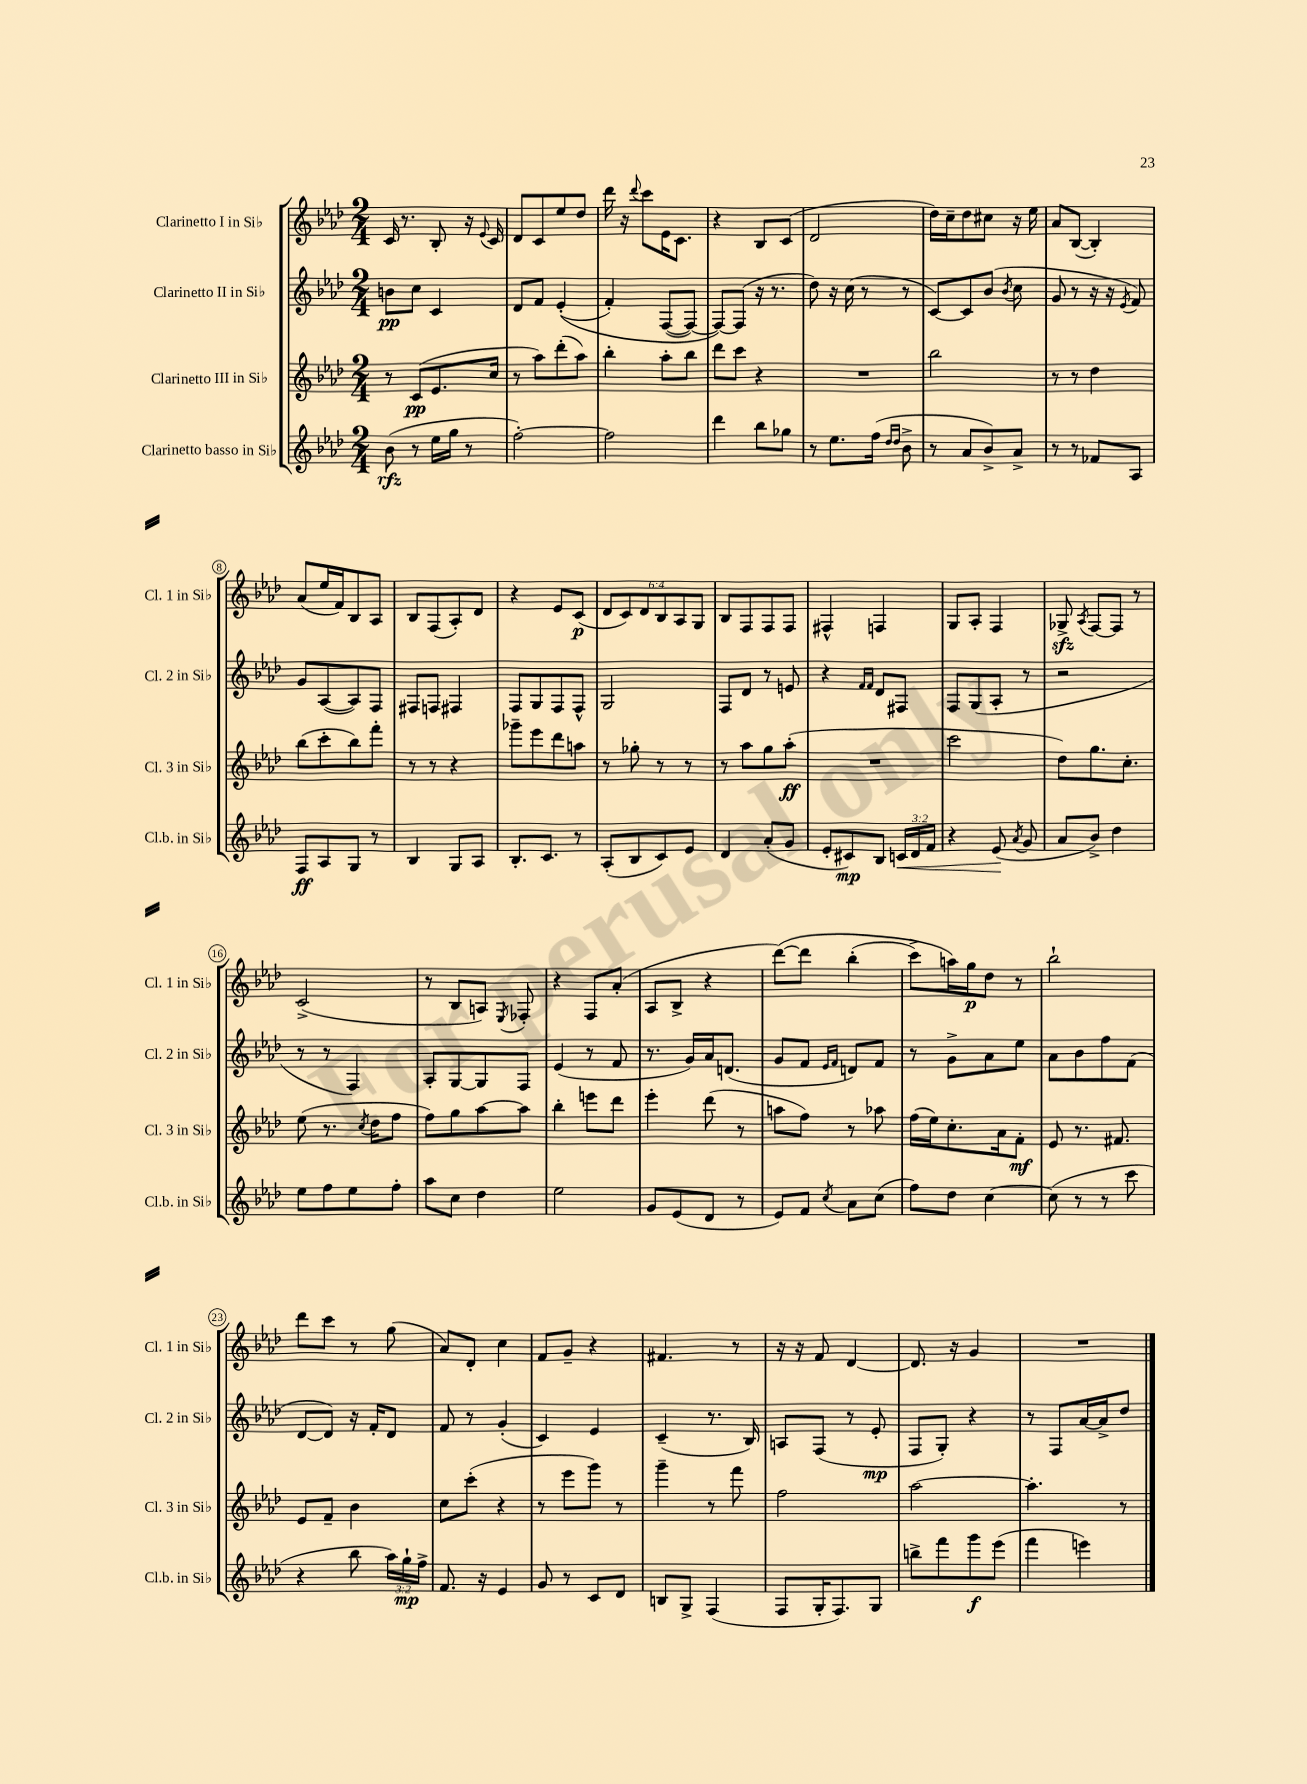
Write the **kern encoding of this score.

**kern	**kern	**kern	**kern
*staff4	*staff3	*staff2	*staff1
*clefG2	*clefG2	*clefG2	*clefG2
*k[b-e-a-d-]	*k[b-e-a-d-]	*k[b-e-a-d-]	*k[b-e-a-d-]
*M2/4	*M2/4	*M2/4	*M2/4
(8b-	8r	8b	16c
.	.	.	8.r
8r	(8c	8cc	.
16ee-	8.e-	4c	8B-'
16gg	.	.	.
8r	.	.	16r
.	.	.	8qqe-
.	16cc	.	16c
=	=	=	=
[2ff')	8r	8d-	8d-
.	8aa-)	8f	8c
.	(8ddd-'	&((4e-'	8ee-
.	8aa-)	.	8dd-
=	=	=	=
2ff]	4bb-'	4f')	16ddd-
.	.	.	16r
.	.	.	8qqddd-
.	.	.	8ccc
.	8aa-'	([8F	16e-
.	.	.	8.c
.	8bb-	8F_)	.
=	=	=	=
4ddd-	8ddd-	8F_&)	4r
.	8ccc	(8F]	.
8bb-	4r	16r	8B-
.	.	8.r	.
8gg-	.	.	(8c
=	=	=	=
8r	2r	8dd-)	2d-
8.ee-	.	16r	.
.	.	(16cc	.
.	.	8r	.
(16ff	.	.	.
16qqdd-	.	.	.
16qqdd-	.	.	.
8b-^	.	8r	.
=	=	=	=
8r	2bb-	[8c)	16dd-)
.	.	.	16cc~
8a-	.	8c]	8dd-
8b-^)	.	(8b-	8cc#
.	.	8qb-	.
8a-^	.	8cc	16r
.	.	.	16ee-
=	=	=	=
8r	8r	8g	8a-
8r	8r	8r	([8B-
8f-	4dd-	16r	4B-'])
.	.	16r	.
.	.	8qe-	.
8A-	.	8f)	.
=	=	=	=
8F	(8bb-	8g	(8a-
8A-	8ccc'	([8A-	16ee-
.	.	.	16f)
8G	8bb-)	8A-])	8B-
8r	8fff'	8F	8A-
=	=	=	=
4B-	8r	8F#	8B-
.	8r	8F	(8F
8G	4r	4F#	8A-')
8A-	.	.	8d-
=	=	=	=
8.B-'	8ggg-~	8F	4r
.	8eee-	8G	.
8.c	.	.	.
.	8ddd-	8F	8e-
8r	8aa	8F^^	(8c
=	=	=	=
(8A-'	8r	2G	12d-
.	.	.	12c)
8B-	8gg-'	.	.
.	.	.	12d-
8c)	8r	.	12B-
.	.	.	12A-
8e-	8r	.	.
.	.	.	12G
=	=	=	=
4d-	8r	8F	8B-
.	8aa-	8d-	8F
(8a-'	8gg	8r	8F
8g	(8aa-'	8e	8F
=	=	=	=
8e-'	2r	4r	4F#^^
8c#)	.	.	.
.	.	16qqf	.
.	.	16qqf	.
8B-	.	8d-	4F
24c	.	8F#	.
24d-	.	.	.
24f	.	.	.
=	=	=	=
4r	2ccc	8F	8G
.	.	(8G	8A-'
(8e-	.	8A-'	4F
8qa-	.	.	.
8g	.	8r	.
=	=	=	=
8a-	8dd-)	2r	8G-^
.	.	.	8qA-
8b-^)	8.gg	.	[8F
4dd-	.	.	8F]
.	8.cc'	.	.
.	.	.	8r
=	=	=	=
8ee-	(8ee-	8r	(2c^
8ff	8.r	8r	.
8ee-	.	4F)	.
.	8qcc	.	.
.	16dd-	.	.
8ff'	8ff	.	.
=	=	=	=
8aa-	8ff)	8A-'	8r
8cc	8gg	[8G	8B-
4dd-	[8aa-	8G]	8A)
.	.	.	8qE-
.	8aa-]	8F	8F-'
=	=	=	=
2ee-	4bb-'	(4e-	4r
.	8eee	8r	8F
.	8ddd-	8f	(8a-'
=	=	=	=
8g	4eee-'	8.r	8A-
(8e-	.	.	8B-^
.	.	16g)	.
8d-	(8ddd-	16a-	4r
.	.	(8.d	.
8r	8r	.	.
=	=	=	=
8e-)	8aa	8g	&([8ddd-)
8f	8ff)	8f	8ddd-]
.	.	16qqe-	.
8qcc	.	16qqf	.
8a-	8r	8d)	(4bb-'
(8cc	8aa-	8f	.
=	=	=	=
8ff)	(16ff	8r	8ccc^)
.	16ee-)	.	.
8dd-	8.cc'	8g^	16aa&)
.	.	.	16gg
[4cc	.	8a-	8dd-
.	16a-	.	.
.	8f'	8ee-	8r
=	=	=	=
(8cc]	8e-	8a-	2bb-`
8r	8.r	8b-	.
8r	.	8ff	.
.	8.f#	.	.
8ccc	.	(8f	.
=	=	=	=
4r	8e-	[8d-	8ddd-
.	8f~	8d-])	8ccc
8bb-	4b-	16r	8r
.	.	16f'	.
24aa-)	.	8d-	(8gg
24gg`	.	.	.
24ff^	.	.	.
=	=	=	=
8.f	8cc	8f	8a-)
.	(8ccc'	8r	8d-'
16r	.	.	.
4e-	4r	(4g'	4cc
=	=	=	=
8g	8r	4c)	8f
8r	8eee-	.	8g~
8c	8ggg)	4e-	4r
8d-	8r	.	.
=	=	=	=
8B	4ggg~	(4c~	4.f#
8G^	.	.	.
(4F	8r	8.r	.
.	8fff	.	8r
.	.	16B-)	.
=	=	=	=
8F	2ff	8A	16r
.	.	.	16r
16G'	.	(8F	8f
8.F)	.	.	.
.	.	8r	[4d-
8G	.	8e-'	.
=	=	=	=
8bb^	[2aa-	8F	8.d-]
8fff	.	8G')	.
.	.	.	16r
8ggg	.	4r	4g
(8eee-	.	.	.
=	=	=	=
4fff	4.aa-']	8r	2r
.	.	8F	.
4eee)	.	[16a-	.
.	.	16a-^]	.
.	8r	8dd-	.
==	==	==	==
*-	*-	*-	*-
